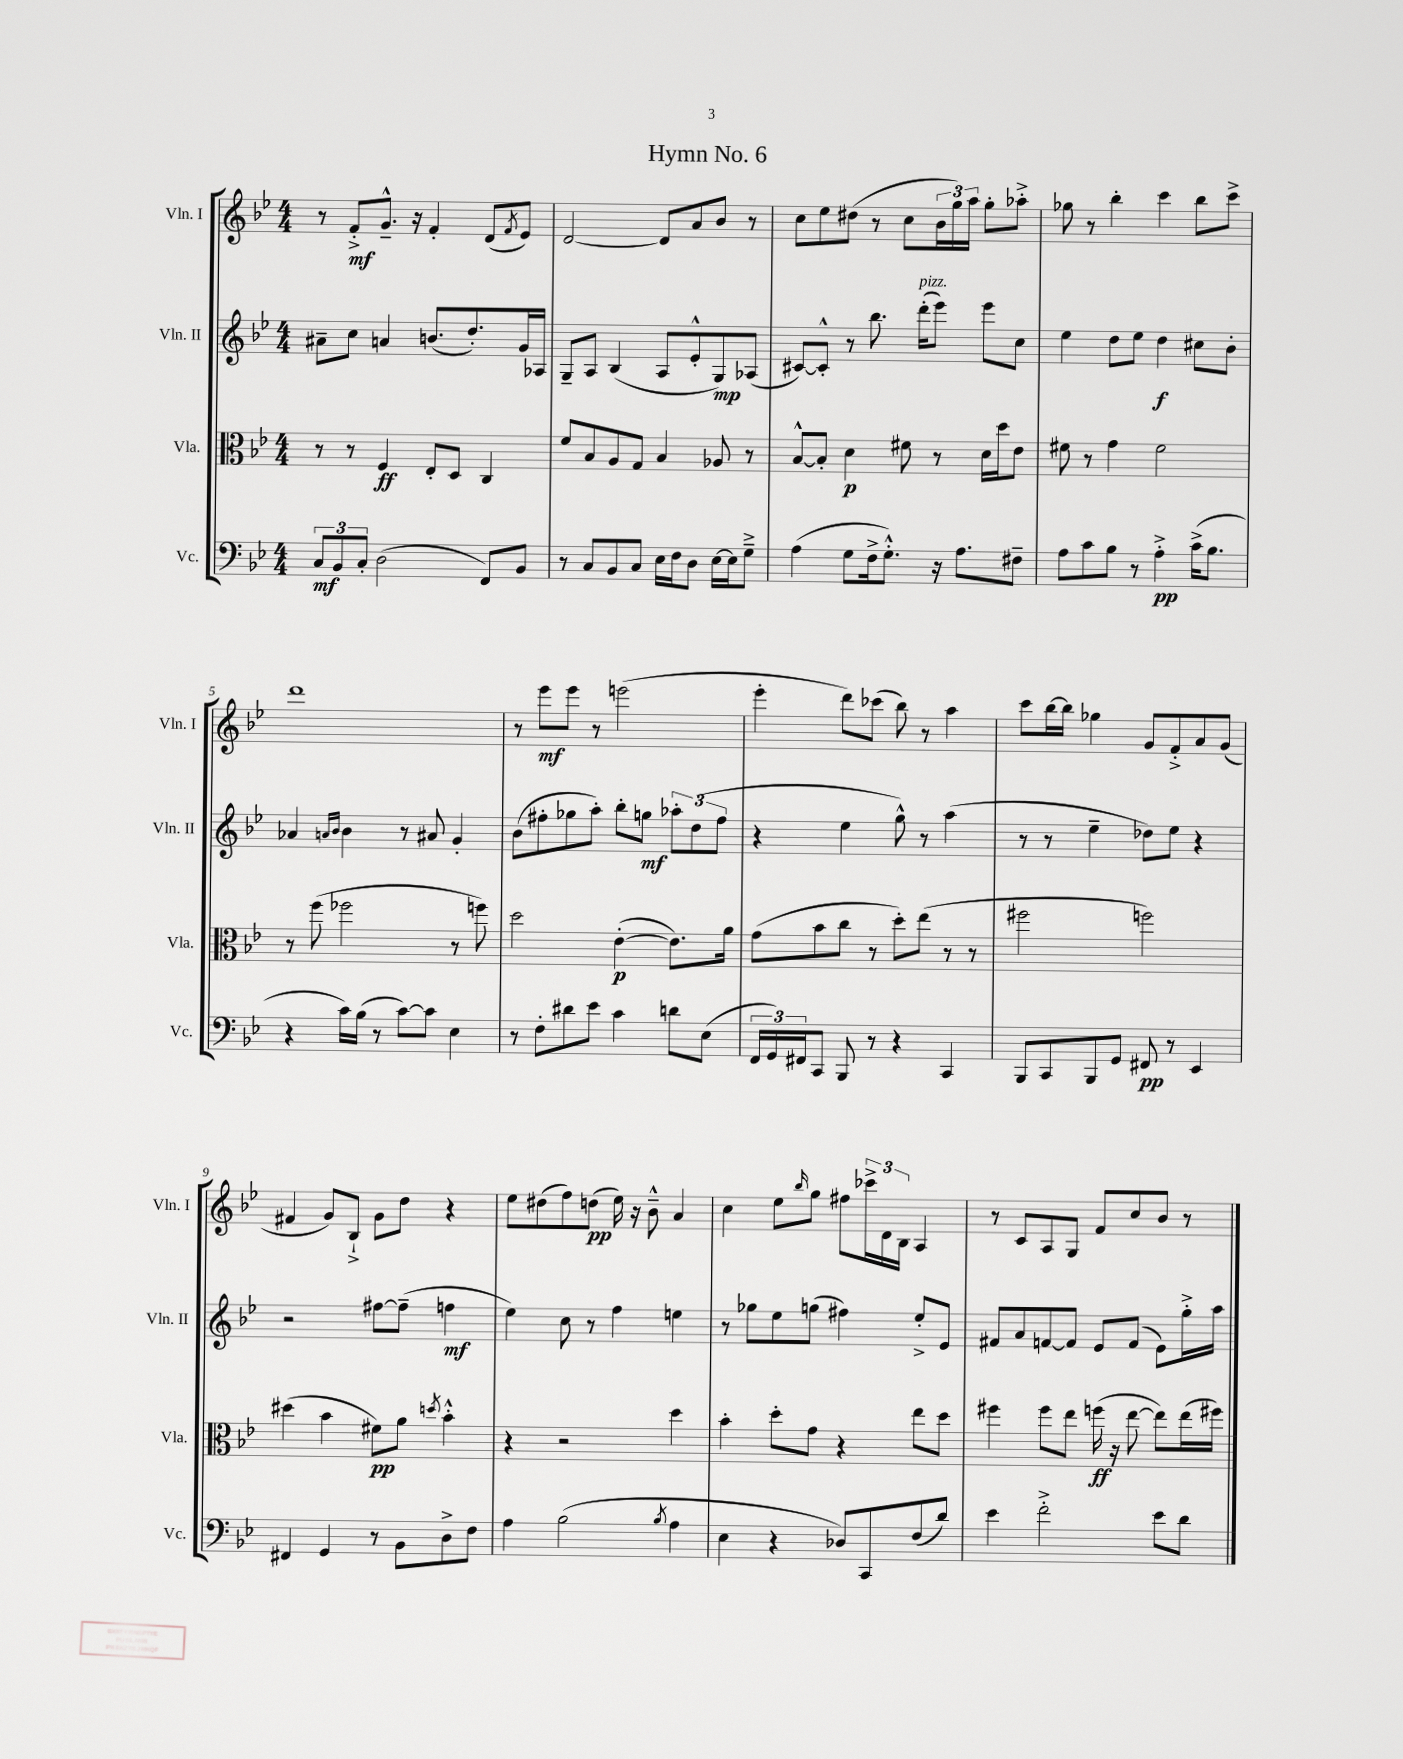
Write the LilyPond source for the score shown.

\header { title = "Hymn No. 6" }
<<
\new StaffGroup <<
\new Staff = "s0" \with { instrumentName = "Vln. I" shortInstrumentName = "Vln. I" } {
    \clef treble \key bes \major \numericTimeSignature \time 4/4
    r8 f'8-.->\mf g'8.---^ r16 f'4-. d'8( \acciaccatura { f'8 } ees'8) |
    d'2~ d'8 a'8 bes'8 r8 |
    c''8 ees''8 dis''8( r8 c''8 \tuplet 3/2 { bes'16 g''16) a''16 } g''8-. aes''8-.-> |
    ges''8 r8 bes''4-. c'''4 bes''8 c'''8-> |
    d'''1 |
    r8 ees'''8\mf ees'''8 r8 e'''2( |
    ees'''4-. d'''8) ces'''8( bes''8) r8 a''4 |
    c'''8 bes''16~ bes''16 ges''4 g'8 f'8-.-> a'8 g'8( |
    fis'4 g'8) bes8-!-> g'8 d''8 r4 |
    ees''8 dis''8( f''8) d''8\pp( ees''16) r16 bes'8---^ a'4 |
    c''4 ees''8 \grace { bes''16 } g''8 fis''8 \tuplet 3/2 { ces'''16-> d'16 bes16 } a4 |
    r8 c'8 a8 g8 f'8 c''8 bes'8 r8 \bar "|." |
}
\new Staff = "s1" \with { instrumentName = "Vln. II" shortInstrumentName = "Vln. II" } {
    \clef treble \key bes \major \numericTimeSignature \time 4/4
    ais'8-- c''8 a'4 b'8.( d''8.-.) g'16 aes16 |
    g8-- a8 bes4( a8 ees'8-.-^ g8\mp) aes8( |
    cis'8~) cis'8-.-^ r8 bes''8. d'''16-.^\markup { \italic "pizz." }( ees'''8) ees'''8 c''8 |
    ees''4 d''8 ees''8 d''4\f cis''8 bes'8-. |
    aes'4 \grace { a'16 bes'16 } bes'4 r8 ais'8 g'4-. |
    bes'8( fis''8-. ges''8 a''8-.) bes''8-. g''8\mf \tuplet 3/2 { aes''8-. d''8( fis''8 } |
    r4 ees''4 g''8-^) r8 a''4( |
    r8 r8 ees''4-- des''8) ees''8 r4 |
    r2 fis''8~ fis''8--( f''4\mf |
    ees''4) c''8 r8 f''4 e''4 |
    r8 ges''8 ees''8 g''8( fis''4) ees''8-.-> ees'8 |
    fis'8 a'8 f'8~ f'8 ees'8 f'8( ees'8) g''16-.-> a''16 \bar "|." |
}
\new Staff = "s2" \with { instrumentName = "Vla." shortInstrumentName = "Vla." } {
    \clef alto \key bes \major \numericTimeSignature \time 4/4
    r8 r8 f4\ff ees8-. d8 c4 |
    f'8 bes8 a8 g8 bes4 aes8 r8 |
    bes8~-^ bes8-. d'4\p fis'8 r8 d'16 d''16 ees'8 |
    fis'8 r8 g'4 fis'2 |
    r8 f''8( fes''2 r8 f''8) |
    d''2 ees'4~-.\p( ees'8.) a'16 |
    g'8( bes'8 c''8 r8 d''8-.) ees''8( r8 r8 |
    fis''2 f''2) |
    dis''4( bes'4 fis'8\pp) a'8 \acciaccatura { d''8 } bes'4-.-^ |
    r4 r2 d''4 |
    bes'4-. d''8-. g'8 r4 ees''8 d''8 |
    fis''4 fis''8 ees''8 f''16\ff( r16 ees''8~ ees''8) ees''16( fis''16) \bar "|." |
}
\new Staff = "s3" \with { instrumentName = "Vc." shortInstrumentName = "Vc." } {
    \clef bass \key bes \major \numericTimeSignature \time 4/4
    \tuplet 3/2 { c8\mf bes,8 c8-. } d2( f,8) bes,8 |
    r8 c8 bes,8 c8 ees16 f16 d8 ees16~ ees16 g8---> |
    a4( g8 f16-> g8.-.-^) r16 a8. fis8-- |
    a8 c'8 bes8 r8 a4-.->\pp c'16->( bes8. |
    r4 c'16) bes16( r8 c'8~) c'8 ees4 |
    r8 f8-. dis'8 ees'8 c'4 d'8 ees8( |
    \tuplet 3/2 { f,16 g,16) fis,16 } c,8 bes,,8 r8 r4 c,4 |
    bes,,8 c,8 bes,,8 g,8 fis,8\pp r8 ees,4 |
    fis,4 g,4 r8 bes,8 d8-> f8 |
    a4 bes2( \acciaccatura { bes8 } a4 |
    ees4 r4 des8) c,8 f8( d'8) |
    ees'4 f'2-.-> ees'8 d'8 \bar "|." |
}
>>
>>
